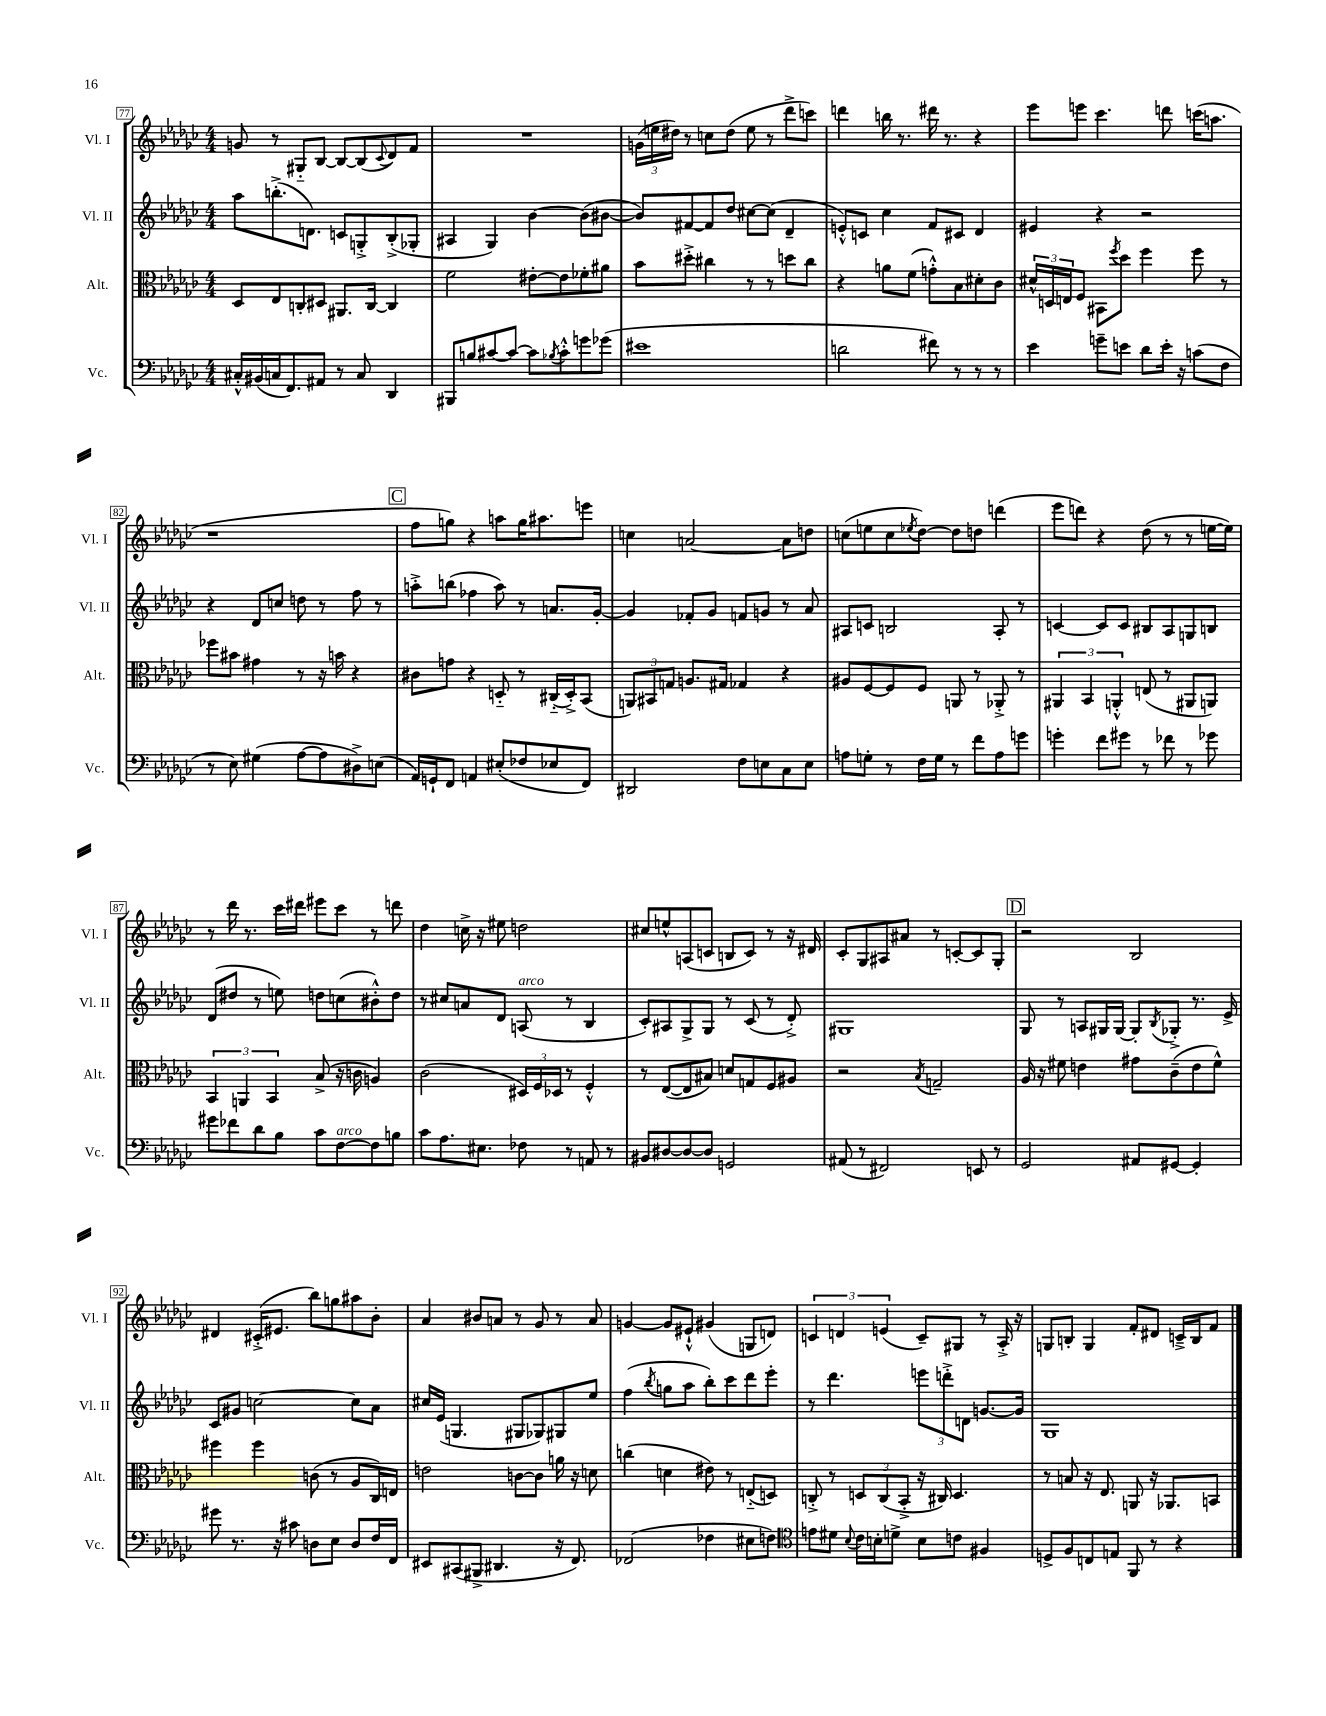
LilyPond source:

<<
\new StaffGroup <<
\new Staff = "s0" \with { instrumentName = "Vl. I" shortInstrumentName = "Vl. I" } {
    \clef treble \key ges \major \numericTimeSignature \time 4/4
    g'8 r8 gis8-_ bes8~ bes8~ bes8( \appoggiatura { ces'8 } des'8) f'8 |
    R1 |
    \tuplet 3/2 { g'16( e''16 dis''16) } r8 c''8 dis''8( e''8 r8 des'''8-> c'''8) |
    d'''4 b''16 r8. dis'''16 r8. r4 |
    ees'''8 e'''8 ces'''4. d'''8 c'''16( a''8. |
    r1 |
    \mark \markup { \box "C" } f''8 g''8) r4 a''8 g''16 ais''8. e'''8 |
    c''4 a'2~ a'8 d''8 |
    c''8( e''8 c''8 \acciaccatura { ees''8 } des''8~) des''8 d''8 d'''4( |
    ees'''8 d'''8) r4 des''8( r8 r8 e''16~ e''16) |
    r8 des'''16 r8. ces'''16 dis'''16 eis'''8 ces'''8 r8 d'''8 |
    des''4 c''16-> r16 eis''8 d''2 |
    cis''8 e''8-^ a8( c'8 b8 c'8) r8 r16 dis'16 |
    ces'8-. ges8 ais8 ais'8 r8 c'8~-. c'8 ges8-. |
    \mark \markup { \box "D" } r2 bes2 |
    dis'4 cis'16-.->( eis'8. bes''8) g''8 ais''8 bes'8-. |
    aes'4 bis'8 a'8 r8 ges'8 r8 a'8 |
    g'4~ g'8 eis'8-!-^ gis'4( g8 d'8) |
    \tuplet 3/2 { c'4 d'4 e'4( } c'8--) gis8 r8 aes16-.-> r16 |
    g8 b8-. g4 f'8-. dis'8 c'16---> b16 f'8 \bar "|." |
}
\new Staff = "s1" \with { instrumentName = "Vl. II" shortInstrumentName = "Vl. II" } {
    \clef treble \key ges \major \numericTimeSignature \time 4/4
    aes''8 b''8.-.->( d'8.) c'8 g8-.-> bes8-.->( ges8-. |
    ais4 ges4) bes'4~ bes'8( bis'8~ |
    bis'8) fis'8~ fis'8 des''8 cis''8~ cis''8( des'4-- |
    e'8-.-^) c'8 ces''4 f'8 cis'8 des'4 |
    eis'4 r4 r2 |
    r4 des'8 c''8 d''8 r8 f''8 r8 |
    \mark \markup { \box "C" } a''8-.-> b''8( fes''4 a''8) r8 a'8. ges'16~-. |
    ges'4 fes'8-. ges'8 f'8 g'8 r8 aes'8 |
    ais8 c'8 b2 ais8-. r8 |
    c'4~ c'8 c'8 bis8 aes8 g8 b8 |
    des'8( dis''8 r8 e''8) d''8 c''8( bis'8-.-^) d''8 |
    r8 cis''8 a'8 des'8 a8^\markup { \italic "arco" }( r8 bes4 |
    ces'8-.) ais8 ges8-> ges8 r8 ces'8( r8 des'8-.->) |
    gis1 |
    \mark \markup { \box "D" } ges8 r8 a8 gis16 gis16~ gis8-. \acciaccatura { bes8 } ges8-.-> r8. ees'16-> |
    ces'8 gis'8 c''2~ c''8 aes'8 |
    cis''16 ees'16( g4. gis8 ges8) gis8 ees''8 |
    f''4( \acciaccatura { bes''8 } g''8 aes''8 bes''8-.) ces'''8 des'''8 ees'''8-. |
    r8 des'''4. \tuplet 3/2 { e'''8 d'''8-.-> d'8 } g'8.~ g'16 |
    ges1 \bar "|." |
}
\new Staff = "s2" \with { instrumentName = "Alt." shortInstrumentName = "Alt." } {
    \clef alto \key ges \major \numericTimeSignature \time 4/4
    des8 ees8 c8-. dis8 ais,8. c16~ c4 |
    f'2 eis'8~-. eis'8 fes'8-. ais'8 |
    bes'8 dis''8-.-> cis''4 r8 r8 d''8 cis''8 |
    r4 a'8 f'8( g'8-.-^) bes8 dis'8-. ces'8 |
    \tuplet 3/2 { dis'16-^ d16 e16 } f8 bis,8 \acciaccatura { f''8 } des''8 f''4 f''8 r8 |
    fes''8 bis'8 gis'4 r8 r16 b'16 r4 |
    \mark \markup { \box "C" } cis'8 g'8 r4 d8-_ r8 cis16-_( d16-.->) bes,8( |
    \tuplet 3/2 { a,8) bis,8 g8 } a8. gis16 ges4 r4 |
    ais8 f8~ f8 f8 a,8 r8 aes,8-.-> r8 |
    \tuplet 3/2 { ais,4 bes,4 a,4-.-^ } e8( r8 ais,8 a,8) |
    \tuplet 3/2 { bes,4 a,4 bes,4 } bes8->( r16 c'16 a4) |
    ces'2( \tuplet 3/2 { dis16) f16 des16 } r8 f4-.-^ |
    r8 ees8~( ees8 bis8) d'8 g8 f8 ais8 |
    r2 \acciaccatura { bes8 } g2-- |
    \mark \markup { \box "D" } aes16 r16 fis'8 e'4 gis'8 ces'8--( e'8 fis'8-^) |
    fis''4 fis''4 c'8( r8 aes8 ces16) e16 |
    e'2 c'8~ c'8 a'16 r16 d'8 |
    c''4( d'4 eis'8) r8 e8-_( d8) |
    c8-.-> r8 \tuplet 3/2 { d8 c8( bes,8-.-> } r16 cis16) d4. |
    r8 b8 r16 ees8. a,8 r16 aes,8. b,8 \bar "|." |
}
\new Staff = "s3" \with { instrumentName = "Vc." shortInstrumentName = "Vc." } {
    \clef bass \key ges \major \numericTimeSignature \time 4/4
    cis16-.-^ bis,16( c16 f,8.) ais,8 r8 c8 des,4 |
    bis,,8 b8 cis'8~ cis'8~ cis'8 \acciaccatura { bes8 } cis'8-.-^ g'8 ges'8( |
    eis'1 |
    d'2 fis'8) r8 r8 r8 |
    ees'4 g'8-- e'8 des'8 e'16-. r16 c'8( f8 |
    r8 ees8) gis4( aes8~ aes8 dis8->) e8( |
    \mark \markup { \box "C" } aes,16) g,16-! f,8 a,4 eis8-.( fes8 ees8 f,8) |
    dis,2 f8 e8 ces8 e8 |
    a8 g8-. r8 f16 g16 r8 f'8 a8 g'8 |
    g'4-. f'8 gis'8 r8 fes'8 r8 ges'8 |
    gis'8 fes'8 des'8 bes8 ces'8 f8~^\markup { \italic "arco" } f8 b8 |
    ces'8 aes8. eis8. fes8 r8 a,8 r8 |
    bis,8 dis8~ dis8~ dis8 g,2 |
    ais,8( r8 fis,2) e,8 r8 |
    \mark \markup { \box "D" } ges,2 ais,8 gis,8~ gis,4-. |
    gis'8 r8. r16 cis'8 d8 ees8 d8 f16 f,16 |
    eis,8 cis,8( bis,,8-> dis,4. r16 f,8.) |
    fes,2( fes4 eis8 f8) |
    \clef tenor e'8 dis'8 \appoggiatura { bes8 } ces'16 b16-. d'8-> b8 c'8 fis4 |
    d8-> f8 c8 e8 f,8 r8 r4 \bar "|." |
}
>>
>>
\layout { \context { \Score currentBarNumber = #77 \override BarNumber.stencil = #(make-stencil-boxer 0.1 0.3 ly:text-interface::print) } }
